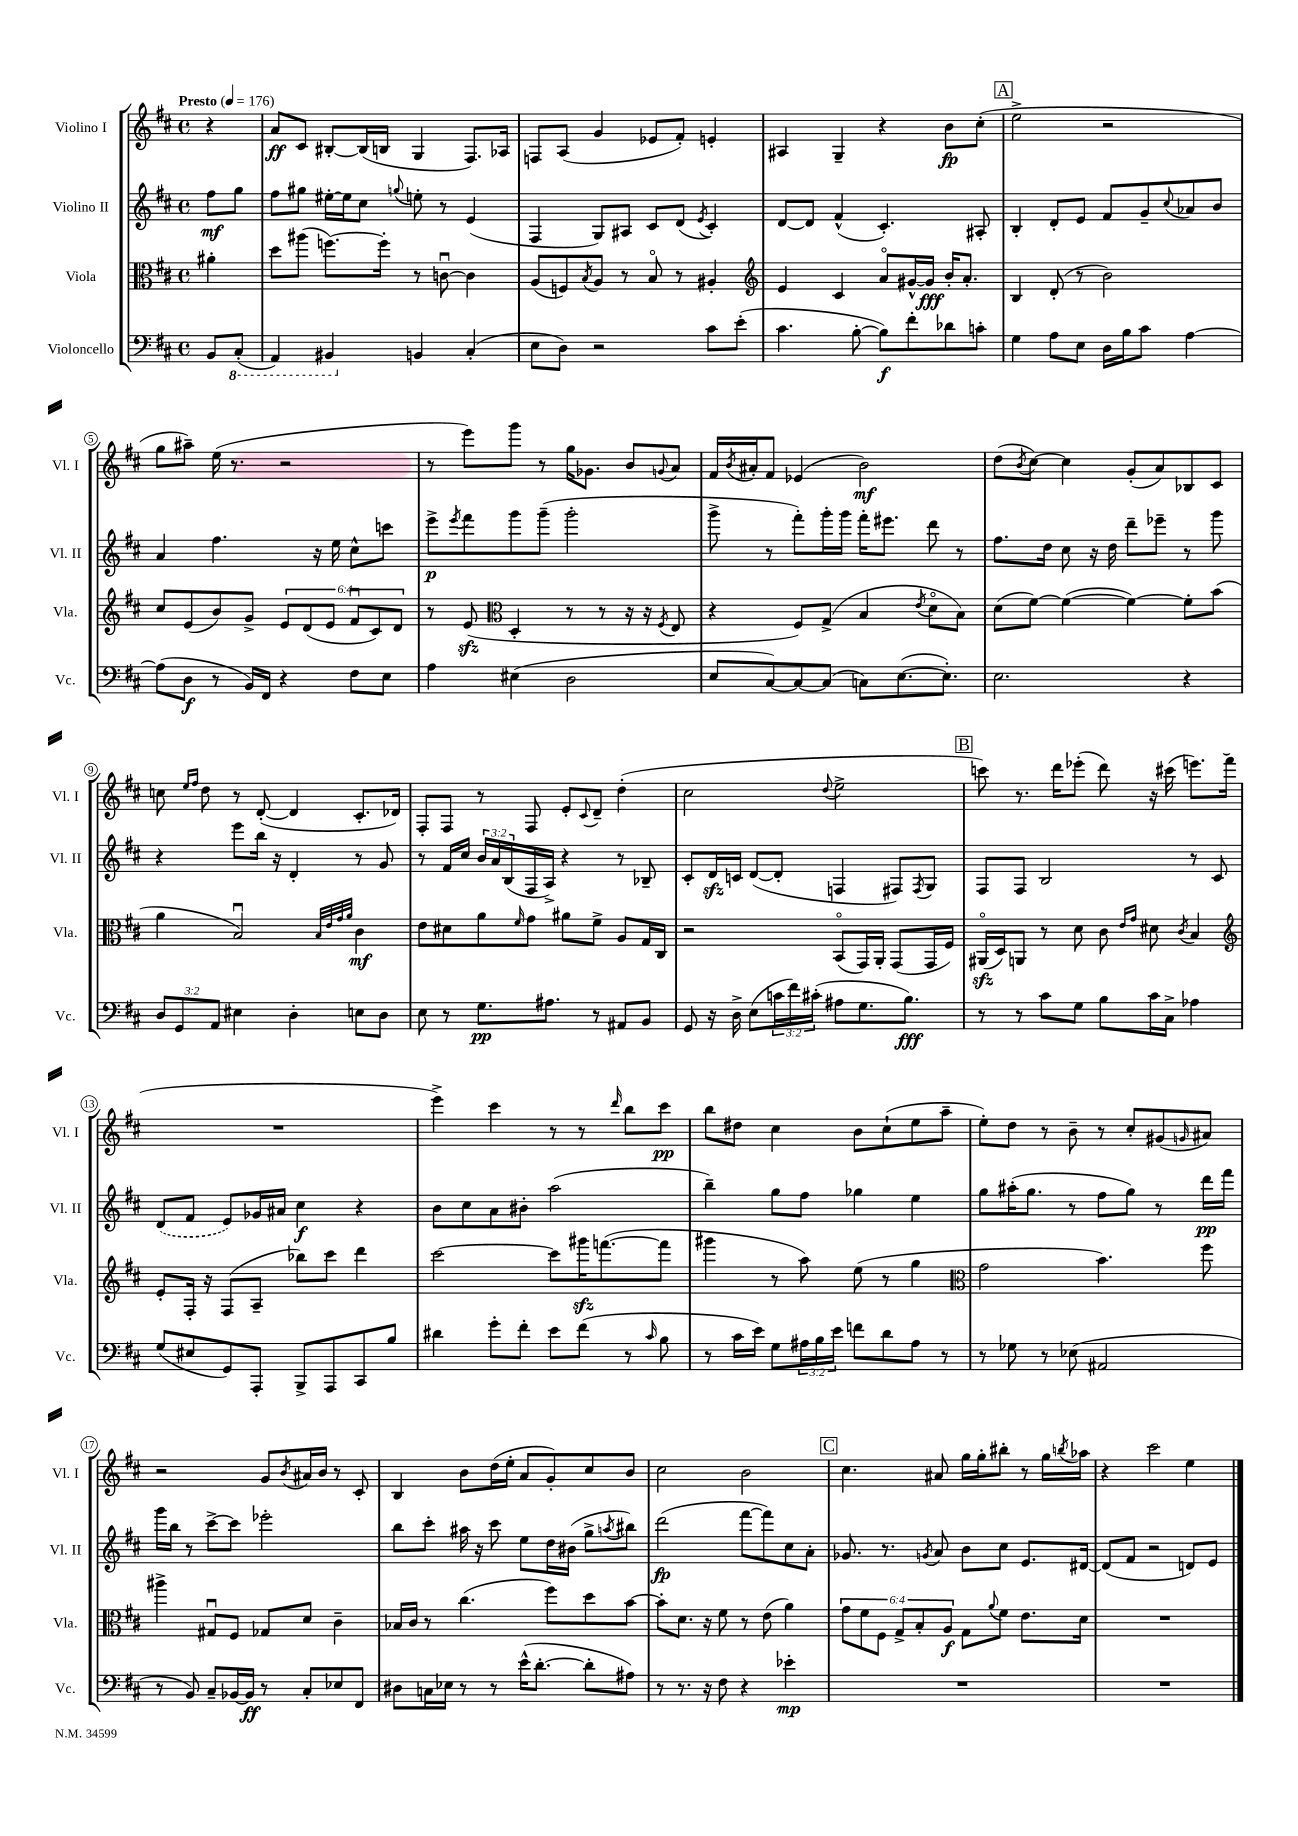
<<
\new StaffGroup <<
\new Staff = "s0" \with { instrumentName = "Violino I" shortInstrumentName = "Vl. I" } {
    \clef treble \key d \major \defaultTimeSignature \time 4/4 \partial 4 \tempo "Presto" 4 = 176
    r4 |
    a'8\ff cis'8 bis8~-. bis16( b16 g4 fis8.) aes16 |
    f8 a8( g'4 ees'8 fis'8-.) e'4-. |
    ais4 g4-- r4 b'8\fp cis''8-.( |
    \mark \markup { \box "A" } e''2-> r2 |
    g''8 ais''8--) e''16( r8. r2 |
    r8 e'''8) g'''8 r8 g''16 ges'8. b'8 \appoggiatura { g'8 } a'8 |
    fis'16 \acciaccatura { b'8 } ais'16-. fis'8 ees'4( b'2\mf) |
    d''8( \acciaccatura { b'8 } cis''8~) cis''4 g'8-.( a'8) bes8 cis'8 |
    c''8 \grace { e''16 fis''16 } d''8 r8 d'8~-.( d'4 cis'8.-. des'16) |
    fis8-. fis8 r8 fis8 e'8-. \appoggiatura { cis'8 } d'8-- d''4-.( |
    cis''2 \appoggiatura { d''8 } e''2-> |
    \mark \markup { \box "B" } c'''8) r8. d'''16 ees'''8-.( d'''8) r16 cis'''16( e'''8.) fis'''16( |
    R1 |
    e'''4->) cis'''4 r8 r8 \grace { d'''16 } b''8 cis'''8\pp |
    b''8 dis''8 cis''4 b'8 cis''8-!( e''8 a''8-- |
    e''8-.) d''8 r8 b'8-- r8 cis''8-. gis'8( \grace { g'16 } ais'8) |
    r2 g'8 \acciaccatura { b'8 } ais'16 b'16 r8 cis'8-. |
    b4 b'8 d''16( e''16-. a'8 g'8-.) cis''8 b'8 |
    cis''2 b'2 |
    \mark \markup { \box "C" } cis''4. ais'8 g''16 g''16-. bis''8-. r8 g''16 \acciaccatura { b''8 } aes''16 |
    r4 cis'''2 e''4 \bar "|." |
}
\new Staff = "s1" \with { instrumentName = "Violino II" shortInstrumentName = "Vl. II" } {
    \clef treble \key d \major \defaultTimeSignature \time 4/4 \override Staff.TupletNumber.text = #tuplet-number::calc-fraction-text \partial 4
    fis''8\mf g''8 |
    fis''8 gis''8 eis''16~-. eis''16 cis''8 \appoggiatura { g''8 } e''8-. r8 e'4( |
    fis4 g8) ais8 cis'8 d'8( \acciaccatura { e'8 } cis'4-.) |
    d'8~ d'8 fis'4-^( cis'4.-.) ais8-. |
    \mark \markup { \box "A" } b4-. d'8-. e'8 fis'8 g'8-- \appoggiatura { cis''8 } aes'8 b'8 |
    a'4 fis''4. r16 e''16 cis''8-^ c'''8 |
    e'''8->\p \acciaccatura { e'''8 } fis'''8 g'''8 g'''8--( g'''2-. |
    g'''8-> r8 fis'''8-.) g'''16-. g'''16 fis'''16-. eis'''8. d'''8 r8 |
    fis''8. d''16 cis''8 r16 d''16 d'''8-- ees'''8-- r8 g'''8 |
    r4 e'''8 b''16 r16 d'4-. r8 g'8 |
    r8 fis'16 cis''16 \tuplet 3/2 { b'16 a'16 b16( } fis16 a16->) r4 r8 bes8-- |
    cis'8-. d'16\sfz c'16 d'8~( d'8-. f4 fis8) \acciaccatura { fis8 } g8 |
    \mark \markup { \box "B" } fis8 fis8 b2 r8 cis'8 |
    \once \slurDashed d'8( fis'8 e'8) ges'16 ais'16 cis''4\f r4 |
    b'8 cis''8 a'8 bis'8-. a''2( |
    b''4--) g''8 fis''8 ges''4 e''4 |
    g''8 ais''16-.( g''8. r8 fis''8 g''8) r8 d'''16\pp fis'''16 |
    g'''16 b''16 r8 cis'''8~-> cis'''8 ees'''2-. |
    b''8 cis'''8-. ais''16 r16 cis'''8 e''8 d''16 bis'16( g''8-> \acciaccatura { a''8 } bis''8) |
    d'''2\fp( fis'''8~ fis'''8) cis''8 a'8-. |
    \mark \markup { \box "C" } ges'8. r8. \acciaccatura { g'8 } a'8 b'8 cis''8 e'8. dis'16~ |
    dis'8( fis'8 r2 d'8) e'8 \bar "|." |
}
\new Staff = "s2" \with { instrumentName = "Viola" shortInstrumentName = "Vla." } {
    \clef alto \key d \major \defaultTimeSignature \time 4/4 \override Staff.TupletNumber.text = #tuplet-number::calc-fraction-text \partial 4
    ais'4-. |
    d''8 ais''8( f''8.~) f''16-. r8 c'8~\downbow c'4 |
    a8( f8) \acciaccatura { b8 } a8 r8 b8\flageolet r8 ais4-. |
    \clef treble e'4 cis'4 a'8\flageolet gis'16~-^ gis'16\fff b'16-. a'8.-. |
    \mark \markup { \box "A" } b4 d'8-.( r8 b'2) |
    cis''8 e'8( b'8) g'8-> \tuplet 6/4 { e'8 d'8( e'8 fis'8\downbow cis'8) d'8 } |
    r8 e'8\sfz( \clef alto d4-. r8 r8 r16 r16 \acciaccatura { fis8 } e8 |
    r4 fis8) g8->( b4 \acciaccatura { e'8 } d'8\flageolet b8) |
    d'8( fis'8~) fis'4~( fis'4~) fis'8-. b'8( |
    a'4 b2\downbow) \grace { b32 e'32 g'32 a'32 } cis'4\mf |
    e'8 dis'8 a'8 \grace { fis'16 } g'8 ais'8 fis'8-> a8 g16 cis16 |
    r2 b,8\flageolet( g,16) a,16-. g,8( g,16 fis16) |
    \mark \markup { \box "B" } ais,16\flageolet\sfz( d16) a,8 r8 d'8 cis'8 \grace { e'16 g'16 } dis'8 \acciaccatura { cis'8 } b4 |
    \clef treble e'8-. fis16-. r16 fis8( a8-- bes''8) cis'''8 d'''4 |
    cis'''2~ cis'''8 gis'''16\sfz f'''8.~( f'''8 |
    gis'''4 r8 a''8) e''8( r8 g''4 |
    \clef alto g'2 b'4.) fis''8 |
    ais''4-> gis8\downbow fis8 ges8 d'8 cis'4-- |
    bes16 cis'16 r8 cis''4.( fis''8) d''8 b'8~ |
    b'8-. d'8. r16 fis'8 r8 e'8( a'4) |
    \mark \markup { \box "C" } \tuplet 6/4 { g'8 fis'8 fis8 g8-> b8-. a8\f } g8 \appoggiatura { a'8 } fis'8 e'8. d'16 |
    R1 \bar "|." |
}
\new Staff = "s3" \with { instrumentName = "Violoncello" shortInstrumentName = "Vc." } {
    \clef bass \key d \major \defaultTimeSignature \time 4/4 \override Staff.TupletNumber.text = #tuplet-number::calc-fraction-text \partial 4
    b,8 \ottava #-1 cis,8-.( |
    a,,4) bis,,4 \ottava #0 b,!4 cis4-.( |
    e8 d8) r2 cis'8 e'8-.( |
    cis'4. b8~-. b8\f) fis'8-. des'8 c'8-. |
    \mark \markup { \box "A" } g4 a8 e8 d16 b16 cis'8 a4~ |
    a8( d8\f r8 b,16) fis,16 r4 fis8 e8 |
    a4 eis4( d2 |
    e8 cis8~) cis8~ cis8( c8) e8.~( e8.-.) |
    e2. r4 |
    \tuplet 3/2 { d8 g,8 a,8 } eis4 d4-. e8 d8 |
    e8 r8 g8.\pp ais8. r8 ais,8 b,8 |
    g,8 r16 d16-> e8( \tuplet 3/2 { c'16 fis'16) cis'16-.( } ais8 g8. b8.\fff) |
    \mark \markup { \box "B" } r8 r8 cis'8 g8 b8 cis'16 cis16-> aes4 |
    g8( eis8 g,8) a,,8-. b,,8-> a,,8 cis,8 b8 |
    dis'4 g'8-. fis'8-. e'8 fis'8( r8 \grace { cis'16 } b8 |
    r8 cis'16 e'16) g8 \tuplet 3/2 { ais16 b16 e'16 } f'8 d'8 ais8 r8 |
    r8 ges8 r8 ees8( ais,2 |
    r8 b,8) cis8-- bes,16~ bes,16\ff r8 cis8-. ees8 fis,8 |
    dis8 c16 ees16 r8 r8 e'16-^( d'8.~-. d'8-. ais8) |
    r8 r8. r16 fis8 r4 ees'4-.\mp |
    \mark \markup { \box "C" } R1 |
    R1 \bar "|." |
}
>>
>>
\layout { \context { \Score \override BarNumber.stencil = #(make-stencil-circler 0.1 0.3 ly:text-interface::print) } }
